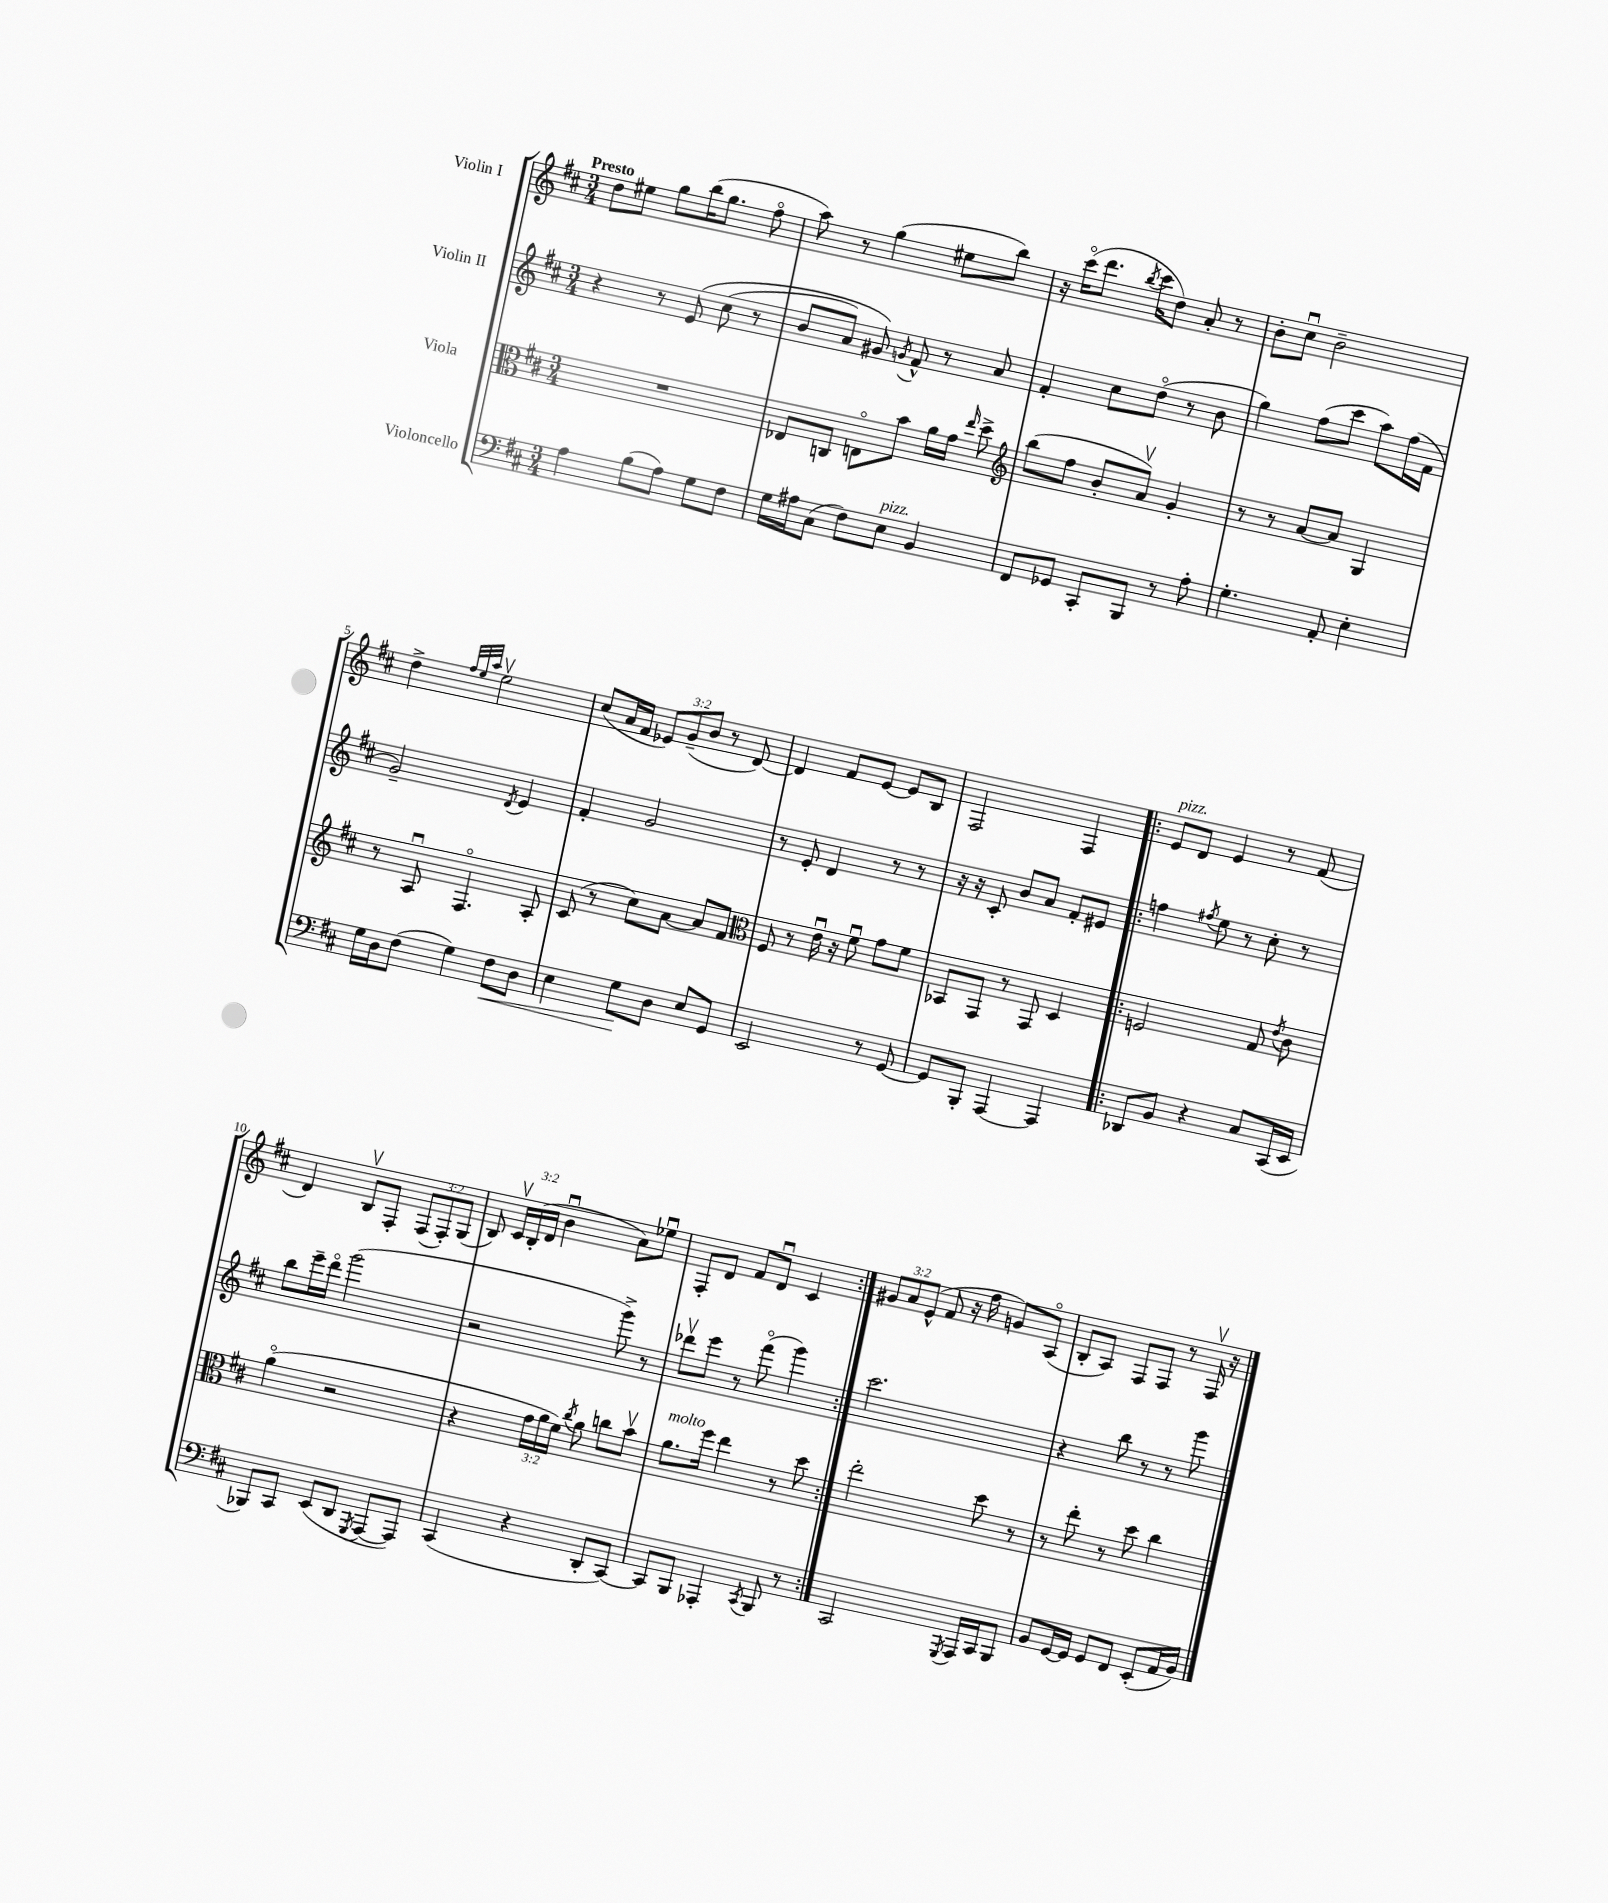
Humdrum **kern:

**kern	**dynam	**kern	**kern	**kern
*part4	*part4	*part3	*part2	*part1
*staff4	*staff4	*staff3	*staff2	*staff1
*I"Violoncello	*	*I"Viola	*I"Violin II	*I"Violin I
*clefF4	*	*clefC3	*clefG2	*clefG2
*k[f#c#]	*	*k[f#c#]	*k[f#c#]	*k[f#c#]
*M3/4	*	*M3/4	*M3/4	*M3/4
=1	=1	=1	=1	=1
!	!	!	!	!LO:TX:a:B:t=Presto
4A\	.	2.r	4r	8dd\L
.	.	.	.	8ee#X\J
(8B\L	.	.	8r	8gg\L
8A\J)	.	.	(8e/	(16bb\K
.	.	.	.	8.gg\J
8G\L	.	.	(8cc#\	.
8F#\J	.	.	8r	8ff#\
=2	=2	=2	=2	=2
16G\LL	.	8E-X/L	8b/L	8aa\)
16A#X\J	.	.	.	.
(8C#\J	.	8Cn/J	8a/J)	8r
8F#\L)	.	8En\L	8g#X/)	(4gg\
.	.	.	8qgn/	.
!LO:TX:a:i:t=pizz.	!	!	!	!
8E\J	.	8b\J	8f#^^/	.
4BB/	.	16a\LL	8r	8ee#X\L
.	.	16g\JJ	.	.
.	.	16qqee/	.	.
.	.	8dd^\	8a/	8bb\J)
=3	=3	=3	=3	=3
*	*	*clefG2	*	*
8FF#/L	.	(8bb\L	4f#'/	16r
.	.	.	.	(16ccc#\KL
8GG-X/J	.	8ff#\J	.	8.ddd\J
8CC#'/L	.	8b'/L	8cc#\L	.
.	.	.	.	8qbb/
.	.	.	.	16ccc#\KL
8BBB/J	.	8av/J)	(8dd\J	8dd\J)
8r	.	4g'/	8r	8a'/
8A'\	.	.	8b\	8r
=4	=4	=4	=4	=4
4.G'\	.	8r	4gg\)	8b'\L
.	.	8r	.	8cc#u\J
.	.	[8a/L	(8ff#\L	2b~\
8AA'/	.	8a/J]	8ccc#\J	.
4E'\	.	4G/	8aa\L)	.
.	.	.	(16ff#\L	.
.	.	.	16f#\JJ	.
!!LO:LB:g=z
=5	=5	=5	=5	=5
16G\LL	.	8r	2g~/)	4dd^\
16D\J	.	.	.	.
(8F#\J	.	8Au/	.	.
.	.	.	.	32qqff#/LLL
.	.	.	.	32qqee/
.	.	.	.	32qqaa/JJJ
4G\)	.	4.F#/	.	2eev\
.	.	.	8qd/	.
!	!LO:HP:b	!	!	!
8F#\L	<	.	4e/	.
8D\J	.	8A'/	.	.
=6	=6	=6	=6	=6
4E\	.	(8c#/	4f#'/	(8cc#/L
.	.	8r	.	16a/L
.	.	.	.	16f#/JJ
8G\L	.	8cc#\L)	2g/	12e-X/L)
.	.	.	.	(12g~/
8D\J	[	[8a\J	.	.
.	.	.	.	12b/J
8E/L	.	8a/L]	.	8r
8GG/J	.	8f#/J	.	[8d/)
=7	=7	=7	=7	=7
*	*	*clefC3	*	*
2EE/	.	8F#/	8r	4d/]
.	.	8r	8e'/	.
.	.	16eu\	4d/	8f#/L
.	.	16r	.	.
.	.	8f#u\	.	[8e/J
8r	.	8g\L	8r	8e/L]
[8GG/	.	8f#\J	8r	8B/J
=8	=8	=8	=8	=8
8GG/L]	.	8BB-X/L	16r	2F#/
.	.	.	16r	.
8BBB'/J	.	8GG/J	8c#'/	.
[4AAA/	.	8r	8b/L	.
.	.	8GG/	8a/J	.
4AAA/]	.	4D/	8f#'/L	4F#/
.	.	.	8e#X/J	.
=9!|:	=9!|:	=9!|:	=9!|:	=9!|:
!	!	!	!	!LO:TX:a:i:t=pizz.
8DD-X/L	.	2Fn/	4ffn\	8e/L
8BB/J	.	.	.	8d/J
.	.	.	8qff#X/	.
4r	.	.	8ee\	4e/
.	.	.	8r	.
8C#/L	.	8G/	8cc#'\	8r
.	.	8qe/	.	.
(16CC#/L	.	8c#\	8r	(8f#/
16EE/JJ	.	.	.	.
!!LO:LB:g=z
=10	=10	=10	=10	=10
8BBB-X/L)	.	(4a\	8bb\L	4d/)
8CC#/J	.	.	16eee~\L	.
.	.	.	16ddd\JJ	.
(8EE/L	.	2r	(2ggg\	8Bv/L
8DD/J	.	.	.	8F#'/J
8qGGG/	.	.	.	.
[8AAA/L	.	.	.	(12F#/L
.	.	.	.	12F#'/)
8AAA/J])	.	.	.	.
.	.	.	.	(12G/J
=11	=11	=11	=11	=11
(4CC#/	.	4r	2r	8B/)
.	.	.	.	24c#v/LL
.	.	.	.	(24B'/
.	.	.	.	24d/JJ
4r	.	24g\LL	.	4bu\
.	.	24a\	.	.
.	.	24f#\JJ)	.	.
.	.	8qcc#/	.	.
.	.	8a\	.	.
8DD'/L	.	8ccn\L	8ggg^\)	8a\L)
[8CC#/J)	.	8bv\J	8r	8ee-Xu\J
=12	=12	=12	=12	=12
!	!	!LO:TX:a:i:t=molto	!	!
8CC#/L]	.	8.a\L	8ddd-Xv\L	8F#'/L
8BBB/J	.	.	8eee\J	8d/J
.	.	16ff#\Jk	.	.
4AAA-X'/	.	4ee\	8r	8f#/L
.	.	.	(8fff#\	8du/J
8qCC#/	.	.	.	.
8BBB/	.	8r	4ggg\)	4c#/
8r	.	8dd\	.	.
=13:|!	=13:|!	=13:|!	=13:|!	=13:|!
2CC#/	.	2ee'\	2.ccc#\	12g#X/L
.	.	.	.	12a/
.	.	.	.	(12e^^/J
.	.	.	.	8f#/
.	.	.	.	16r
.	.	.	.	16ff#\
8qGGG/	.	.	.	.
16AAA/LL	.	8dd\	.	8gn/L)
16CC#/J	.	.	.	.
8BBB/J	.	8r	.	(8A/J
=14	=14	=14	=14	=14
8BB/L	.	8r	4r	8B'/L
[16GG/L	.	8ee'\	.	8A/J)
16GG/JJ]	.	.	.	.
8GG/L	.	8r	8bb\	8F#/L
8FF#/J	.	8dd\	8r	8F#/J
(8EE'/L	.	4cc#\	8r	8r
16AA/L	.	.	8ggg\	16F#v/
16BB/JJ)	.	.	.	16r
==	==	==	==	==
*-	*-	*-	*-	*-
